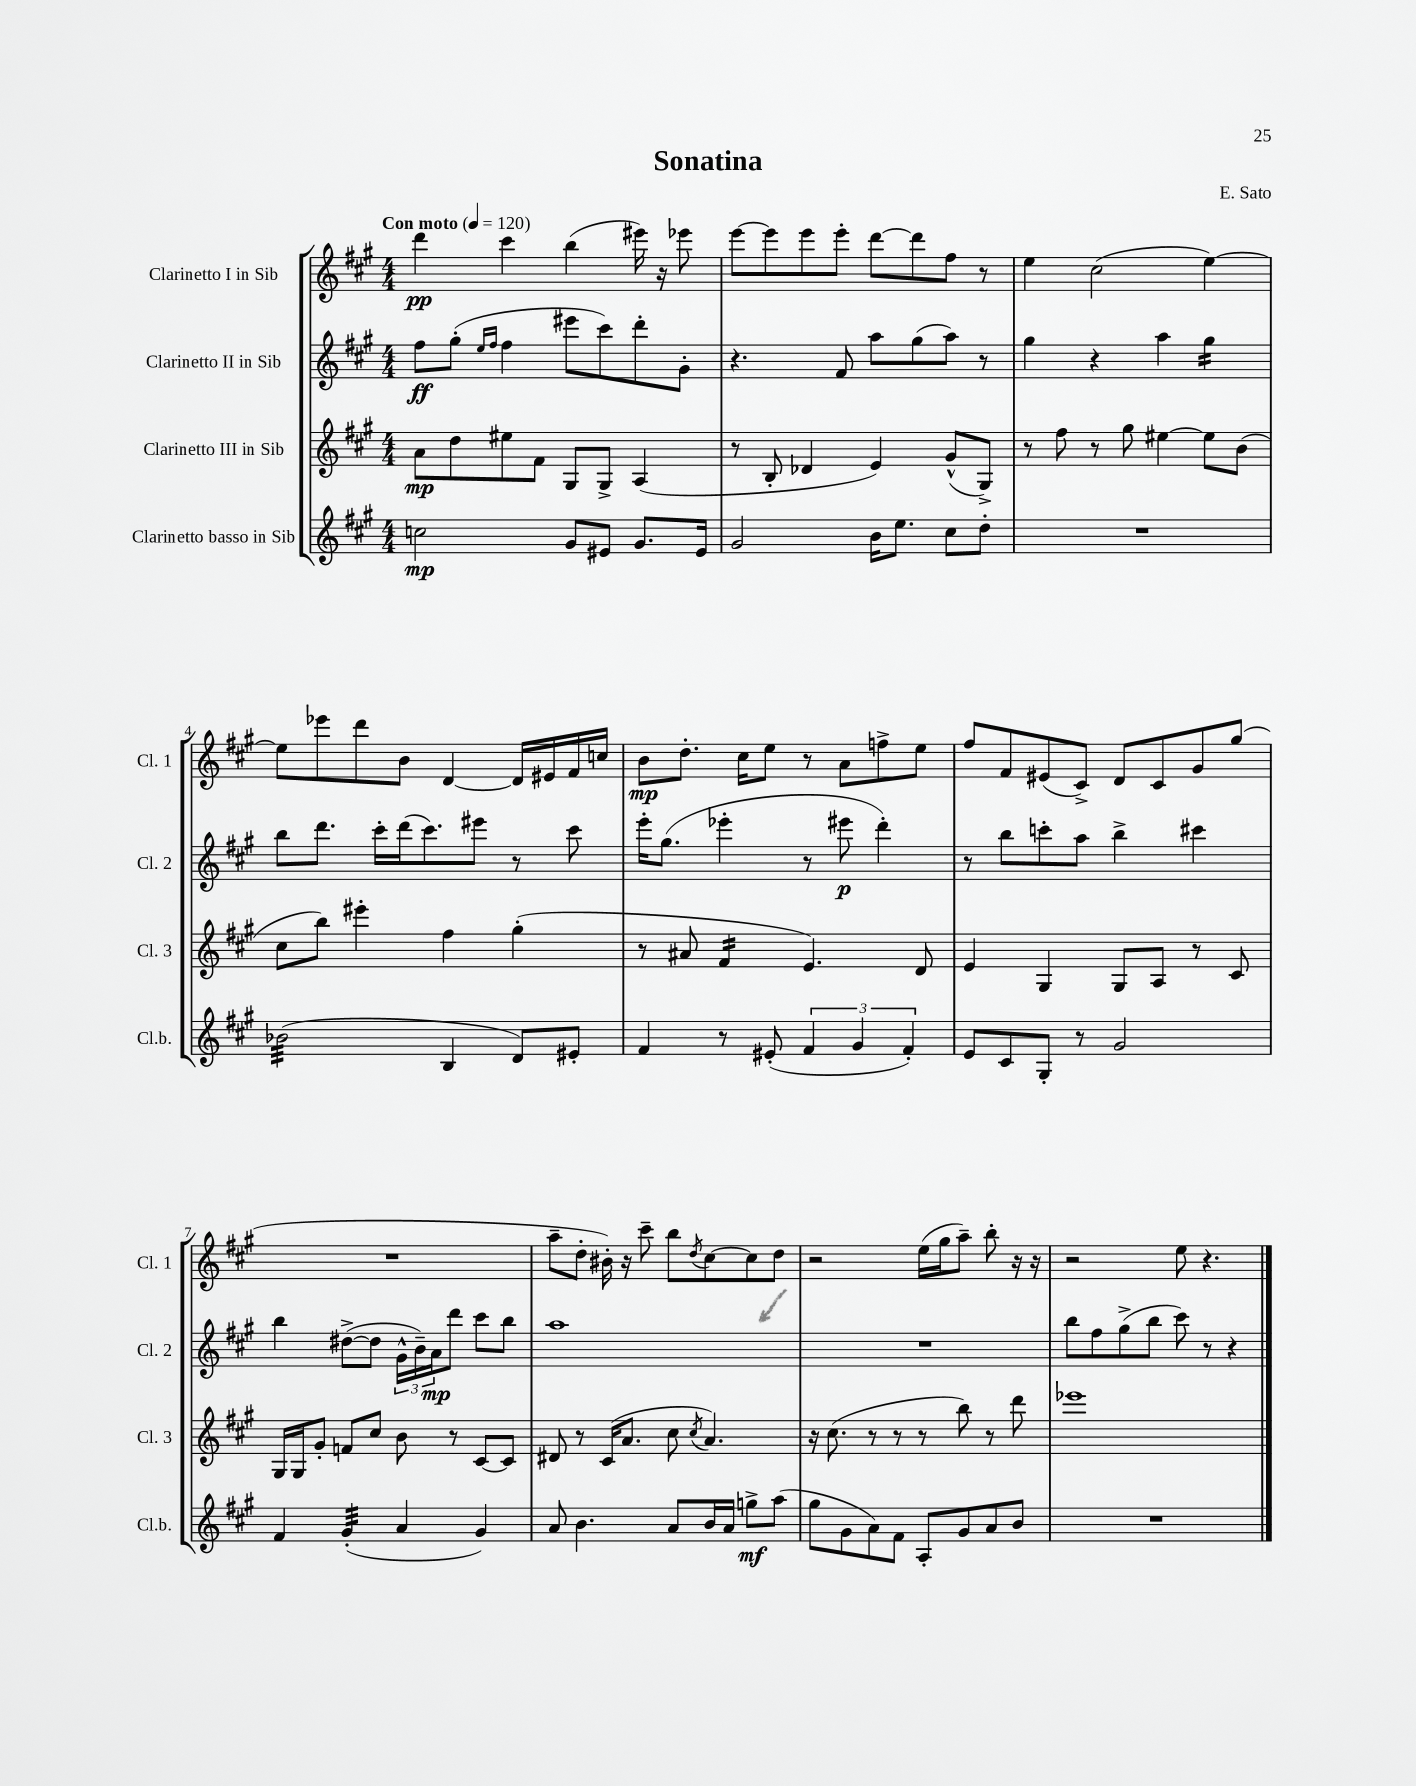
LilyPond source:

\header { title = "Sonatina" composer = "E. Sato" }
<<
\new StaffGroup <<
\new Staff = "s0" \with { instrumentName = "Clarinetto I in Sib" shortInstrumentName = "Cl. 1" } {
    \clef treble \key a \major \numericTimeSignature \time 4/4 \tempo "Con moto" 4 = 120
    d'''4\pp cis'''4 b''4( eis'''16) r16 ees'''8 |
    e'''8~ e'''8 e'''8 e'''8-. d'''8~ d'''8 fis''8 r8 |
    e''4 cis''2( e''4~) |
    e''8 ees'''8 d'''8 b'8 d'4~ d'16 eis'16 fis'16 c''16 |
    b'8\mp d''8.-. cis''16 e''8 r8 a'8 f''8-> e''8 |
    fis''8 fis'8 eis'8( cis'8->) d'8 cis'8 gis'8 gis''8( |
    R1 |
    a''8-- d''8-. bis'16-.) r16 cis'''8-- b''8 \acciaccatura { d''8 } cis''8~ cis''8 d''8 |
    r2 e''16( gis''16 a''8--) b''8-. r16 r16 |
    r2 e''8 r4. \bar "|." |
}
\new Staff = "s1" \with { instrumentName = "Clarinetto II in Sib" shortInstrumentName = "Cl. 2" } {
    \clef treble \key a \major \numericTimeSignature \time 4/4
    fis''8\ff gis''8-.( \grace { e''16 fis''16 } fis''4 eis'''8 cis'''8) d'''8-. gis'8-. |
    r4. fis'8 a''8 gis''8( a''8) r8 |
    gis''4 r4 a''4 gis''4:16 |
    b''8 d'''8. cis'''16-. d'''16( cis'''8.) eis'''8 r8 cis'''8 |
    e'''16-. gis''8.( ees'''4-. r8 eis'''8\p d'''4-.) |
    r8 b''8 c'''8-. a''8 b''4-> cis'''4 |
    b''4 dis''8~->( dis''8 \tuplet 3/2 { gis'16-^ b'16--) a'16\mp } d'''8 cis'''8 b''8 |
    a''1 |
    R1 |
    b''8 fis''8 gis''8->( b''8 cis'''8) r8 r4 \bar "|." |
}
\new Staff = "s2" \with { instrumentName = "Clarinetto III in Sib" shortInstrumentName = "Cl. 3" } {
    \clef treble \key a \major \numericTimeSignature \time 4/4
    a'8\mp d''8 eis''8 fis'8 gis8 gis8-> a4( |
    r8 b8-. des'4 e'4) gis'8-^( gis8->) |
    r8 fis''8 r8 gis''8 eis''4~ eis''8 b'8( |
    cis''8 b''8) eis'''4-. fis''4 gis''4-.( |
    r8 ais'8 fis'4:16 e'4.) d'8 |
    e'4 gis4 gis8 a8 r8 cis'8 |
    gis16 gis16 gis'8-. f'8 cis''8 b'8 r8 cis'8~ cis'8 |
    dis'8 r8 cis'16( a'8. cis''8 \acciaccatura { cis''8 } a'4.) |
    r16 cis''8.( r8 r8 r8 b''8) r8 d'''8 |
    ees'''1 \bar "|." |
}
\new Staff = "s3" \with { instrumentName = "Clarinetto basso in Sib" shortInstrumentName = "Cl.b." } {
    \clef treble \key a \major \numericTimeSignature \time 4/4
    c''2\mp gis'8 eis'8 gis'8. eis'16 |
    gis'2 b'16 e''8. cis''8 d''8-. |
    R1 |
    bes'2:32( b4 d'8) eis'8-. |
    fis'4 r8 eis'8-.( \tuplet 3/2 { fis'4 gis'4 fis'4-.) } |
    e'8 cis'8 gis8-. r8 gis'2 |
    fis'4 gis'4:32-.( a'4 gis'4) |
    a'8 b'4. a'8 b'16 a'16 g''8->\mf a''8( |
    gis''8 gis'8 a'8) fis'8 a8-. gis'8 a'8 b'8 |
    R1 \bar "|." |
}
>>
>>
